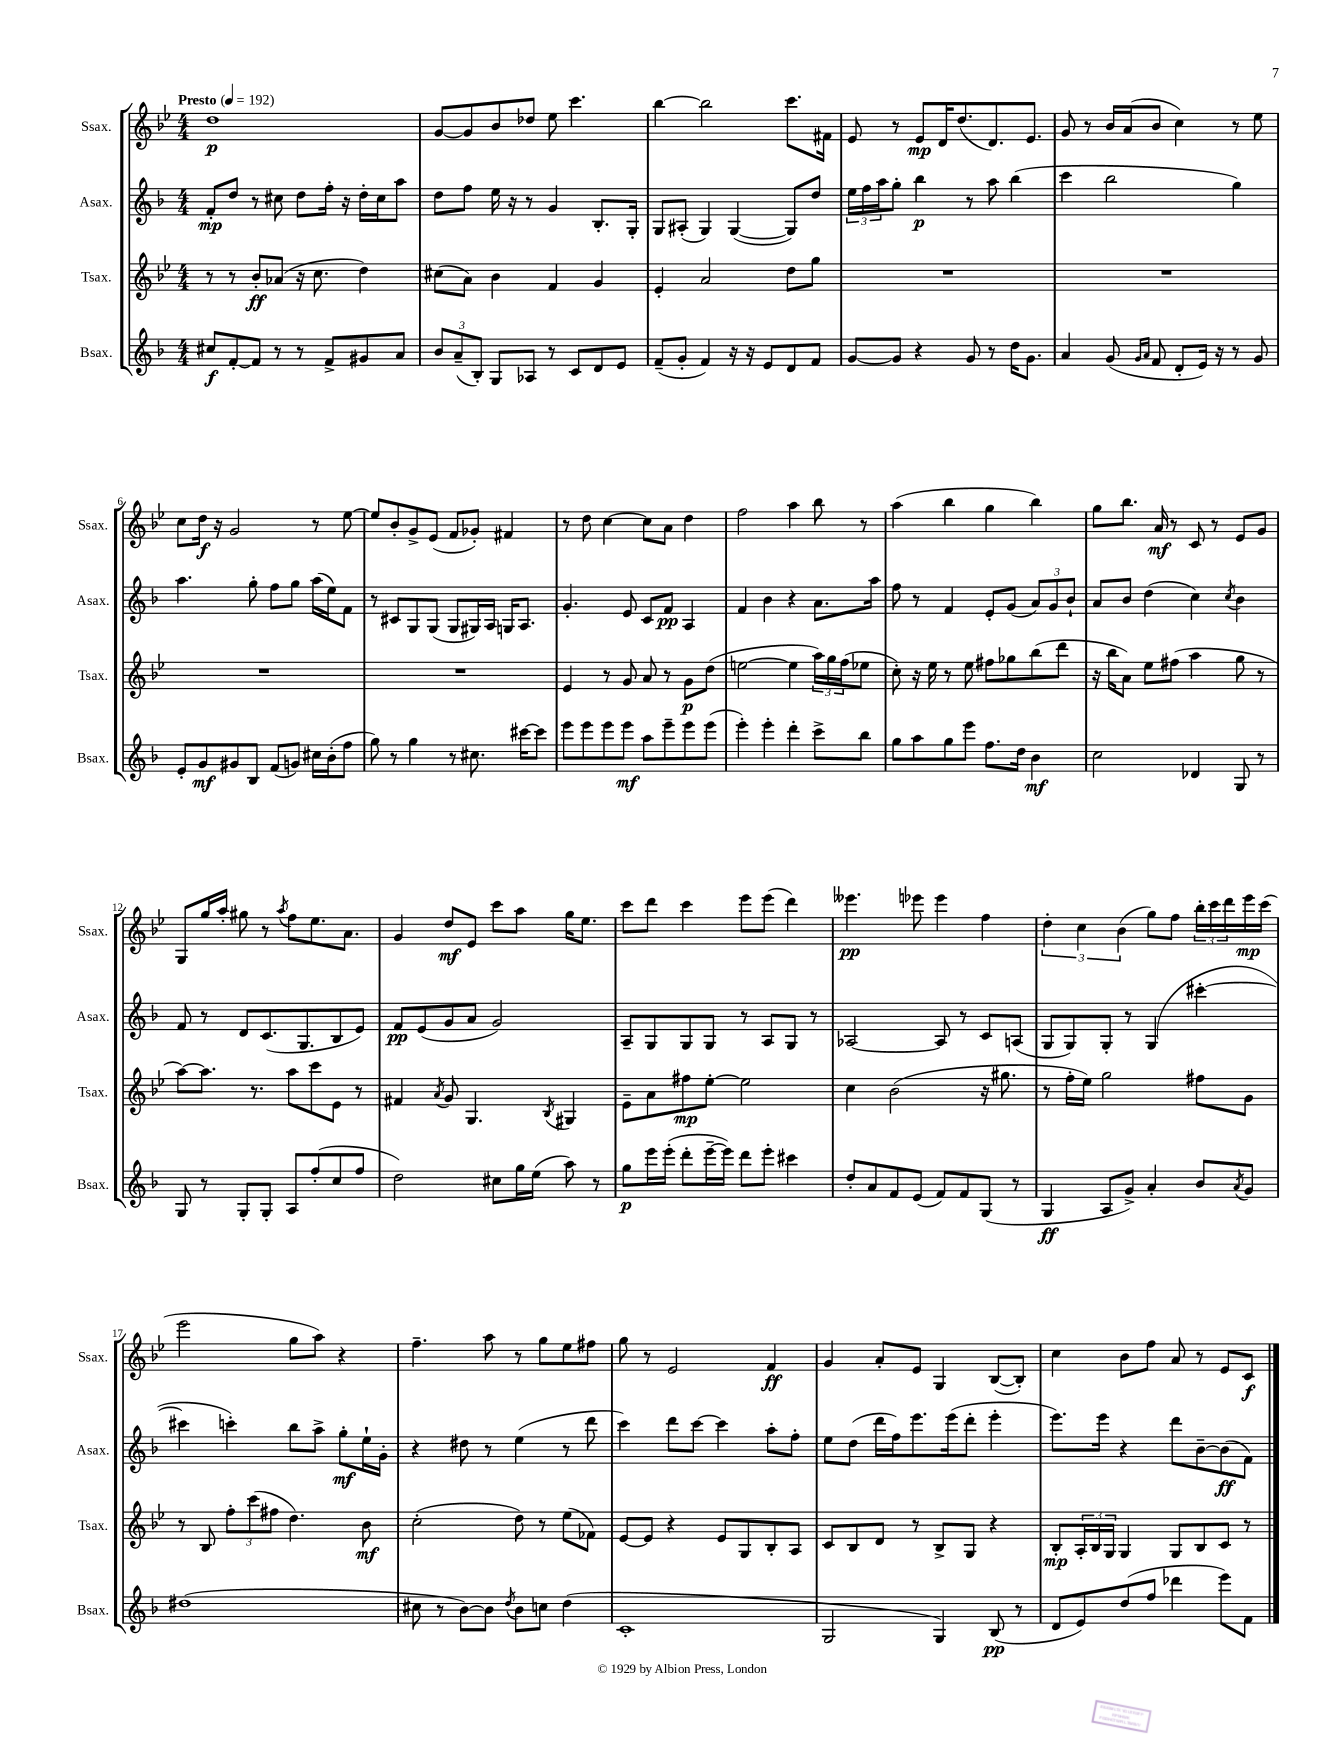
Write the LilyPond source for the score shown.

<<
\new StaffGroup <<
\new Staff = "s0" \with { instrumentName = "Ssax." shortInstrumentName = "Ssax." } {
    \clef treble \key bes \major \numericTimeSignature \time 4/4 \tempo "Presto" 4 = 192
    d''1\p |
    g'8~ g'8 bes'8 des''8 ees''8 c'''4. |
    bes''4~ bes''2 c'''8. fis'16 |
    ees'8 r8 ees'8\mp d'16 d''8.( d'8.) ees'8. |
    g'8 r8 bes'16 a'16( bes'8 c''4) r8 ees''8 |
    c''8 d''16\f r16 g'2 r8 ees''8~ |
    ees''8 bes'8-. g'8-> ees'8( f'8 ges'8-.) fis'4 |
    r8 d''8 c''4~ c''8 a'8 d''4 |
    f''2 a''4 bes''8 r8 |
    a''4( bes''4 g''4 bes''4) |
    g''8 bes''8. a'16\mf r8 c'8 r8 ees'8 g'8 |
    g8 g''16 a''16-. gis''8 r8 \acciaccatura { a''8 } f''8 ees''8. a'8. |
    g'4 d''8\mf ees'8 c'''8 a''8 g''16 ees''8. |
    c'''8 d'''8 c'''4 ees'''8 ees'''8( d'''4) |
    eeses'''4.\pp ees'''8 ees'''4 f''4 |
    \tuplet 3/2 { d''4-. c''4 bes'4( } g''8) f''8 \tuplet 3/2 { bes''16-. c'''16 d'''16 } ees'''16\mp c'''16( |
    ees'''2 g''8 a''8) r4 |
    f''4.-- a''8 r8 g''8 ees''8 fis''8 |
    g''8 r8 ees'2 f'4\ff |
    g'4 a'8-. ees'8 g4 bes8~( bes8-.) |
    c''4 bes'8 f''8 a'8 r8 ees'8 c'8\f \bar "|." |
}
\new Staff = "s1" \with { instrumentName = "Asax." shortInstrumentName = "Asax." } {
    \clef treble \key f \major \numericTimeSignature \time 4/4
    f'8-.\mp d''8 r8 cis''8 d''8 f''16-. r16 d''16-. cis''16 a''8 |
    d''8 f''8 e''16 r16 r8 g'4 bes8.-. g16-. |
    g8 ais8-.( g4) g4~( g8) d''8 |
    \tuplet 3/2 { e''16 f''16 a''16 } g''8-. bes''4\p r8 a''8 bes''4( |
    c'''4 bes''2 g''4) |
    a''4. g''8-. f''8 g''8 a''16( e''16) f'8 |
    r8 cis'8 g8 g8( g8 gis16) a16 g16 a8. |
    g'4.-. e'8 c'8 f'8\pp a4 |
    f'4 bes'4 r4 a'8. a''16 |
    f''8 r8 f'4 e'8-. g'8( \tuplet 3/2 { a'8) g'8 bes'8-! } |
    a'8 bes'8 d''4( c''4) \acciaccatura { c''8 } bes'4 |
    f'8 r8 d'8 c'8.( g8. bes8 e'8) |
    f'8\pp e'8( g'8 a'8 g'2) |
    a8-- g8 g8 g8 r8 a8 g8 r8 |
    aes2~ aes8 r8 c'8 a8( |
    g8 g8) g8-. r8 g4( cis'''4~-. |
    cis'''4 c'''4-.) bes''8 a''8-> g''8-.\mf e''16-! g'16-. |
    r4 dis''8 r8 e''4( r8 d'''8 |
    c'''4) d'''8 c'''8~ c'''4 a''8-. f''8-. |
    e''8 d''8( d'''16 f''16) e'''8. e'''16( d'''8-. e'''4-. |
    e'''8.) e'''16 r4 d'''8 bes'8~-- bes'8\ff( f'8) \bar "|." |
}
\new Staff = "s2" \with { instrumentName = "Tsax." shortInstrumentName = "Tsax." } {
    \clef treble \key bes \major \numericTimeSignature \time 4/4
    r8 r8 bes'8-.\ff aes'8( r16 c''8. d''4) |
    cis''8( a'8) bes'4 f'4 g'4 |
    ees'4-. a'2 d''8 g''8 |
    R1 |
    R1 |
    R1 |
    R1 |
    ees'4 r8 g'8 a'8 r8 g'8\p d''8( |
    e''2~ e''4 \tuplet 3/2 { a''16) g''16 f''16( } ees''8 |
    c''8-.) r16 ees''16 r8 ees''8 fis''8 ges''8 bes''8( d'''8 |
    r16 bes''16 a'8) ees''8 fis''8( a''4 g''8 r8 |
    a''8~) a''8. r8. a''8 c'''8 ees'8 r8 |
    fis'4 \acciaccatura { a'8 } g'8 g4. \acciaccatura { bes8 } gis4 |
    ees'8-- a'8 fis''8\mp ees''8~-. ees''2 |
    c''4 bes'2( r16 gis''8. |
    r8 f''16-. ees''16) g''2 fis''8 g'8 |
    r8 bes8 \tuplet 3/2 { f''8-. c'''8( fis''8 } d''4.) bes'8\mf |
    c''2-.( d''8) r8 ees''8( fes'8) |
    ees'8~ ees'8 r4 ees'8 g8 bes8-. a8 |
    c'8 bes8 d'8 r8 bes8-> g8 r4 |
    bes8-.\mp \tuplet 3/2 { a16-. bes16 g16 } g4 g8 bes8 c'8 r8 \bar "|." |
}
\new Staff = "s3" \with { instrumentName = "Bsax." shortInstrumentName = "Bsax." } {
    \clef treble \key f \major \numericTimeSignature \time 4/4
    cis''8\f f'8~-. f'8 r8 r8 f'8-> gis'8 a'8 |
    \tuplet 3/2 { bes'8 a'8--( bes8-.) } g8 aes8 r8 c'8 d'8 e'8 |
    f'8--( g'8-. f'4) r16 r16 e'8 d'8 f'8 |
    g'8~ g'8 r4 g'8 r8 d''16 g'8. |
    a'4 g'8( \grace { g'16 a'16 } f'8 d'8-. e'16) r16 r8 g'8 |
    e'8-. g'8\mf gis'8 bes8 f'8( g'8) cis''16 bes'16-.( f''8 |
    g''8) r8 g''4 r8 cis''8. cis'''16~ cis'''8 |
    e'''8 e'''8 e'''8 e'''8\mf a''8 e'''8-- e'''8 e'''8( |
    e'''4-.) e'''4-. d'''4-. c'''8-> bes''8 |
    g''8 a''8 g''8 e'''8 f''8. d''16 bes'4\mf |
    c''2 des'4 g8 r8 |
    g8 r8 g8-. g8-. a8 f''8-.( c''8 f''8 |
    d''2) cis''8 g''16 e''16( a''8) r8 |
    g''8\p e'''16 e'''16-.( d'''8-. e'''16~-- e'''16) d'''8 e'''8-. cis'''4 |
    d''8-. a'8 f'8 e'8( f'8) f'8 g8( r8 |
    g4\ff a8 g'8->) a'4-. bes'8 \acciaccatura { a'8 } g'8 |
    dis''1( |
    cis''8 r8 bes'8~) bes'8 \acciaccatura { d''8 } bes'8 c''8 d''4( |
    c'1-. |
    g2 g4) bes8\pp( r8 |
    d'8 e'8) d''8( f''8 des'''4 e'''8) f'8 \bar "|." |
}
>>
>>
